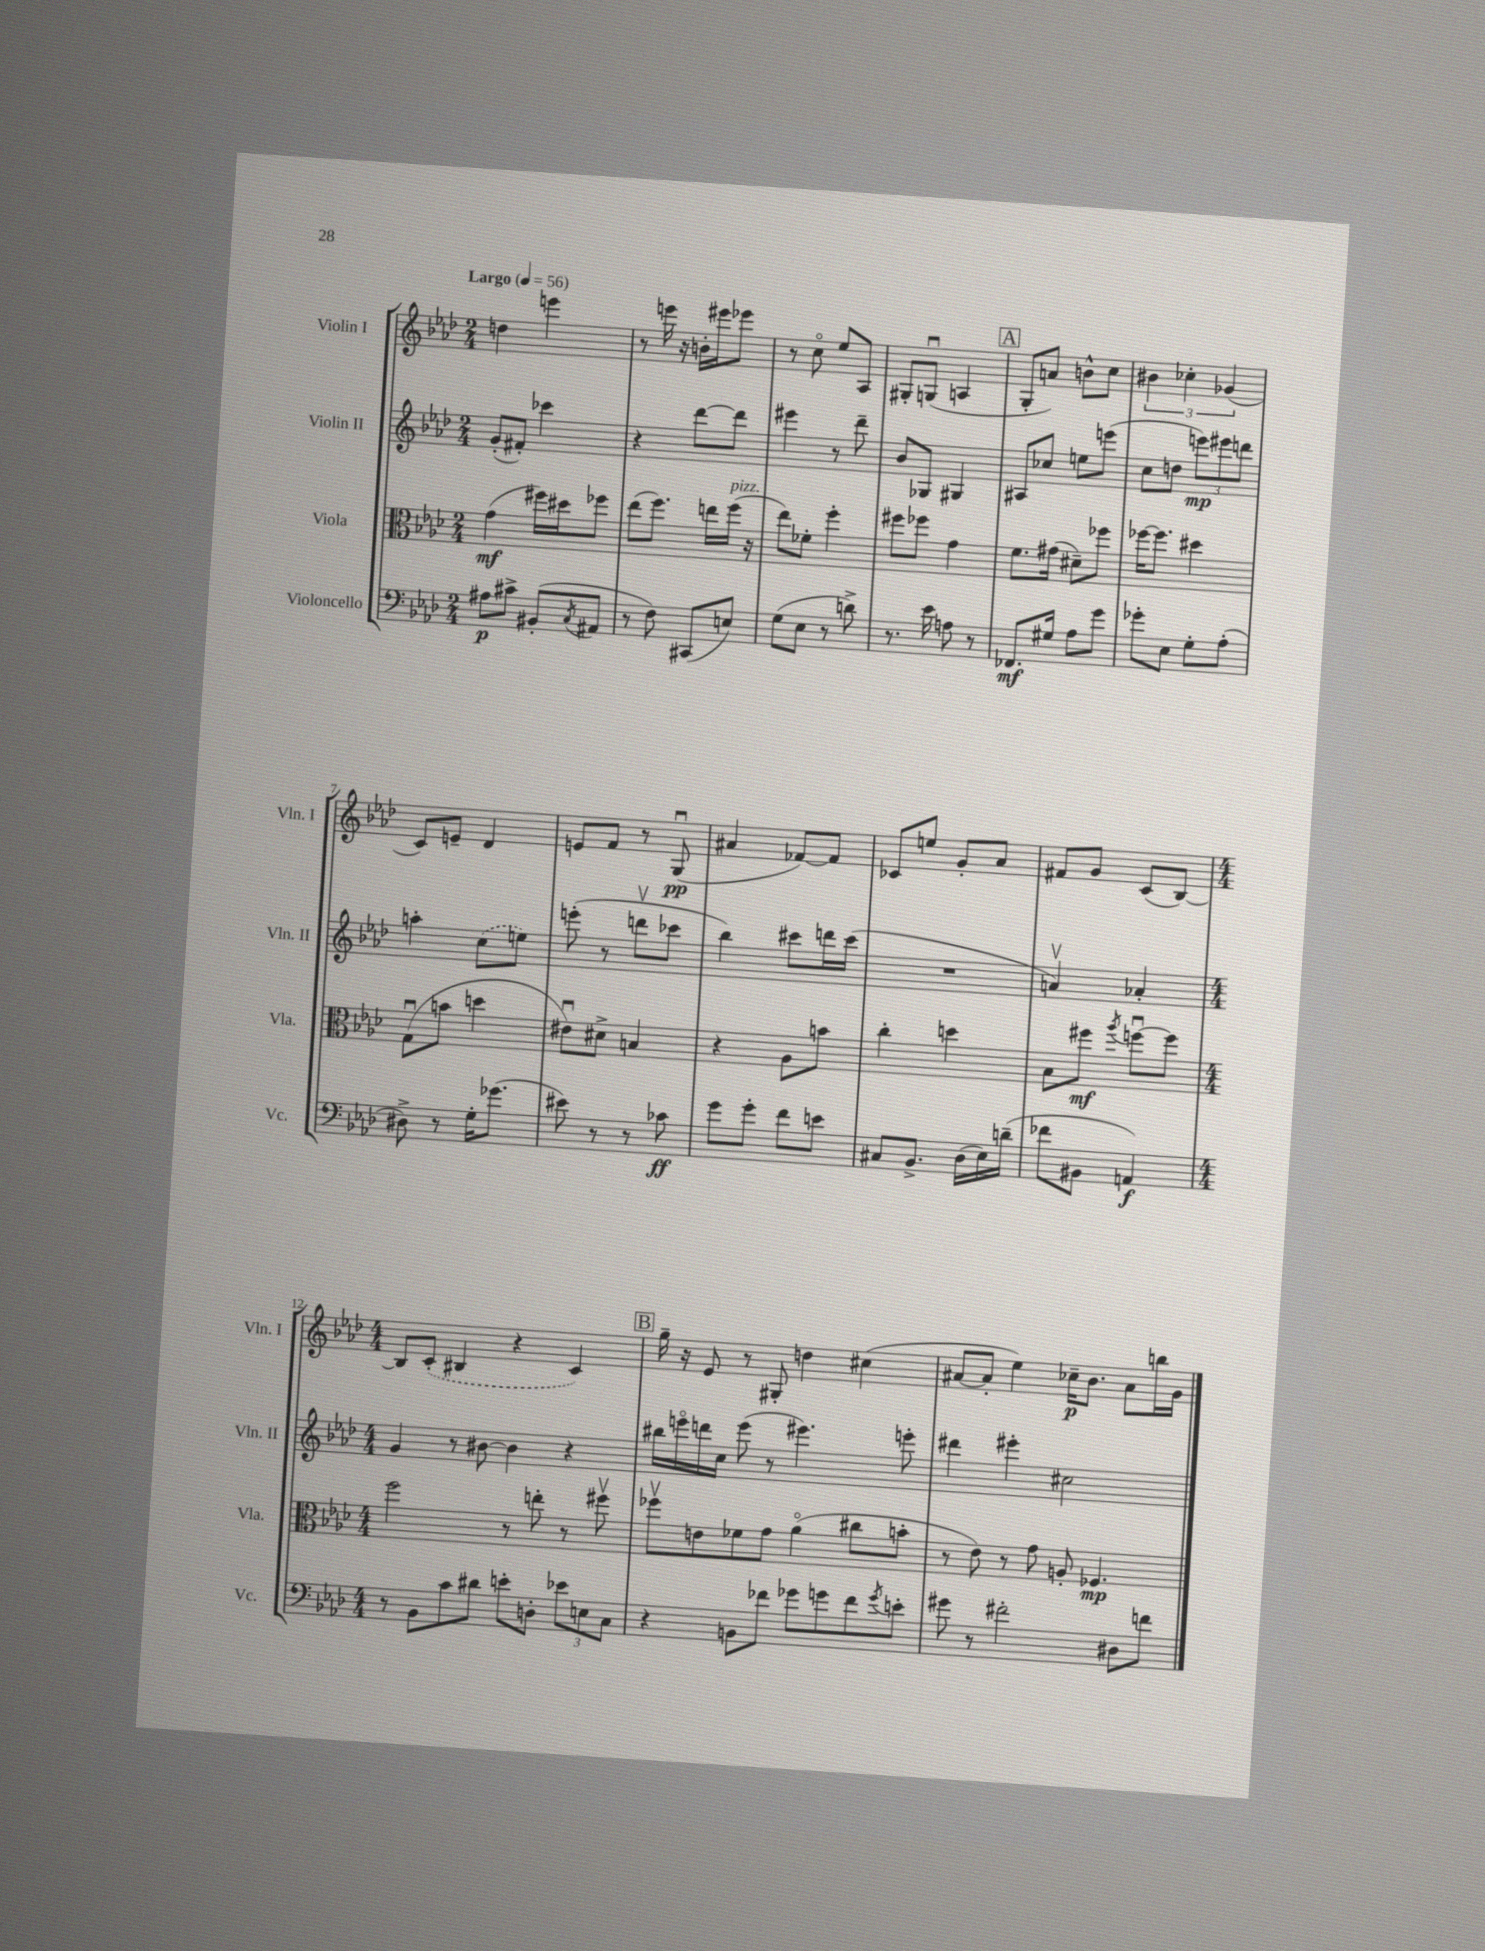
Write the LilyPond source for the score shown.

<<
\new StaffGroup <<
\new Staff = "s0" \with { instrumentName = "Violin I" shortInstrumentName = "Vln. I" } {
    \clef treble \key aes \major \numericTimeSignature \time 2/4 \tempo "Largo" 4 = 56
    d''4 e'''4 |
    r8 e'''16 r16 b'16-. eis'''16 ees'''8 |
    r8 c''8\flageolet ees''8 aes8 |
    gis8-. g8\downbow( a4 |
    \mark \markup { \box "A" } g8-. a'8) b'8-^ c''8 |
    \tuplet 3/2 { bis'4 ces''4-. ges'4( } |
    c'8) e'8-- des'4 |
    e'8 f'8 r8 g8\downbow\pp( |
    ais'4 fes'8~) fes'8 |
    ces'8 e''8 g'8-. aes'8 |
    fis'8 g'8 c'8( bes8~) |
    \numericTimeSignature \time 4/4 bes8 \once \slurDashed c'8-.( bis4 r4 c'4) |
    \mark \markup { \box "B" } g''16-- r16 ees'8 r8 gis8-. d''4 cis''4( |
    ais'8~ ais'8-. ees''4) ces''16--\p bes'8. ais'8 b''16 g'16 \bar "|." |
}
\new Staff = "s1" \with { instrumentName = "Violin II" shortInstrumentName = "Vln. II" } {
    \clef treble \key aes \major \numericTimeSignature \time 2/4
    g'8-.( fis'8-.) ces'''4 |
    r4 des'''8~ des'''8 |
    eis'''4 r8 des'''8-- |
    bes'8 ges8 gis4 |
    \mark \markup { \box "A" } ais8 ces''8 e''8 e'''8( |
    c''8 d''8 \tuplet 3/2 { e'''8\mp) eis'''8 d'''8 } |
    a''4-. \once \slurDashed c''8( e''8) |
    e'''8-.( r8 d'''8\upbow ces'''8 |
    bes''4) cis'''8 d'''16 cis'''16( |
    R2 |
    a'4\upbow) aes'4-. |
    \numericTimeSignature \time 4/4 g'4 r8 bis'8~ bis'4 r4 |
    \mark \markup { \box "B" } bis''16 e'''16\flageolet d'''16 c''16 e'''8( r8 eis'''4.) e'''8-. |
    dis'''4 eis'''4-. cis''2 \bar "|." |
}
\new Staff = "s2" \with { instrumentName = "Viola" shortInstrumentName = "Vla." } {
    \clef alto \key aes \major \numericTimeSignature \time 2/4
    g'4\mf( fis''16) dis''16 fes''8 |
    ees''8( f''8.) e''16 f''16^\markup { \italic "pizz." }( r16 |
    ees''8) fes'8-. f''4-. |
    fis''8 fes''8 g'4 |
    \mark \markup { \box "A" } f'8. gis'16( dis'8--) fes''8 |
    fes''16~ fes''8. dis''4 |
    g8\downbow( b'8 d''4 |
    eis'8\downbow) dis'8-> b4 |
    r4 aes8 b'8 |
    c''4-. d''4 |
    bes8 fis''8\mf \acciaccatura { aes''8 } f''8~\downbow f''8 |
    \numericTimeSignature \time 4/4 f''2 r8 e''8-. r8 fis''8\upbow |
    \mark \markup { \box "B" } fes''8\upbow e'8 fes'8 g'8 aes'4\flageolet( cis''8 b'8-. |
    r8 ees'8) r8 g'8 a8-. fes4.\mp \bar "|." |
}
\new Staff = "s3" \with { instrumentName = "Violoncello" shortInstrumentName = "Vc." } {
    \clef bass \key aes \major \numericTimeSignature \time 2/4
    ais8\p cis'8-> bis,8-.( \acciaccatura { c8 } ais,8 |
    r8 f8) cis,8( e8) |
    g8( ees8 r8 d'8->) |
    r8. ees'16 a8 r8 |
    \mark \markup { \box "A" } fes,8.\mf gis16 aes8 g'8 |
    ges'8-. ees8 g8-. aes8-.( |
    dis8->) r8 g16-. ges'8.( |
    eis'8) r8 r8 ces'8\ff |
    g'8 g'8-. f'8 e'8 |
    cis8 bes,8.-> des16( ees16) d'16--( |
    fes'8 bis,8 a,4\f) |
    \numericTimeSignature \time 4/4 r8 bes,8 c'8 dis'8 e'8-. d8-. \tuplet 3/2 { ees'8 e8 c8 } |
    \mark \markup { \box "B" } r4 b,8 fes'8 ges'8 g'8 fes'8 \acciaccatura { g'8 } e'8-. |
    gis'8 r8 fis'2-. dis8 f'8 \bar "|." |
}
>>
>>
